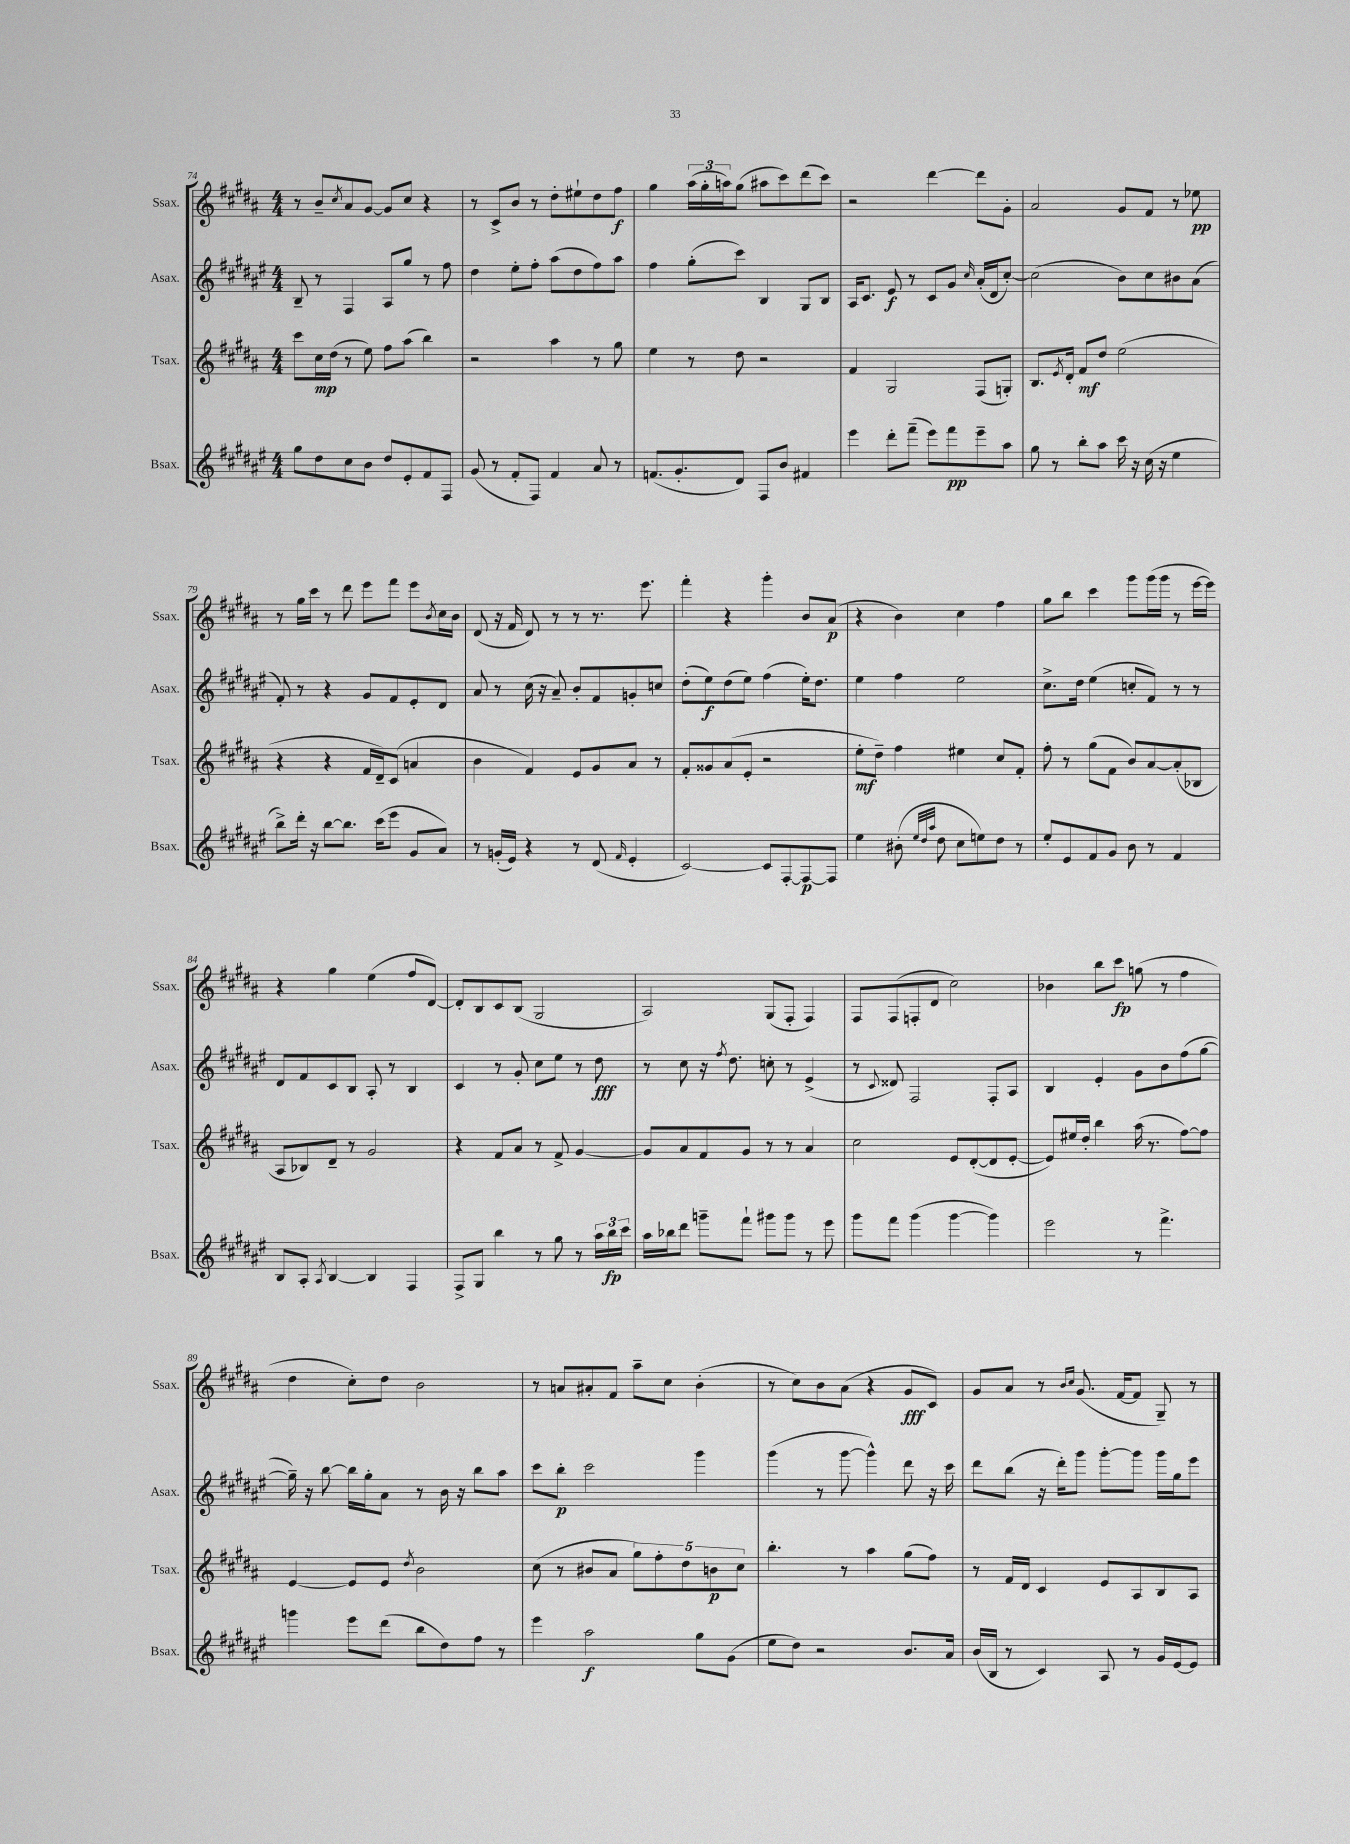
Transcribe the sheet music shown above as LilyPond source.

<<
\new StaffGroup <<
\new Staff = "s0" \with { instrumentName = "Ssax." shortInstrumentName = "Ssax." } {
    \clef treble \key b \major \numericTimeSignature \time 4/4
    r8 b'8-- \acciaccatura { cis''8 } ais'8 gis'8~ gis'8 cis''8 r4 |
    r8 cis'8-> b'8 r8 dis''8-. eis''8-! dis''8 fis''8\f |
    gis''4 \tuplet 3/2 { ais''16( gis''16-. a''16) } gis''8( ais''8 cis'''8) dis'''8( cis'''8) |
    r2 dis'''4~ dis'''8 gis'8-. |
    ais'2 gis'8 fis'8 r8 ees''8\pp |
    r8 gis''16 cis'''16 r8 dis'''8 e'''8 fis'''8 e'''8 \acciaccatura { b'8 } cis''16 b'16 |
    dis'8( r16 fis'16 dis'8) r8 r8 r8. e'''8. |
    fis'''4-. r4 gis'''4-. b'8 ais'8\p( |
    r4 b'4) cis''4 fis''4 |
    gis''8 b''8 cis'''4 gis'''8 gis'''16( gis'''16 r8 e'''16~ e'''16) |
    r4 gis''4 e''4( fis''8 dis'8~) |
    dis'8-. b8 cis'8 b8( gis2 |
    ais2) gis8( fis8-. fis4) |
    fis8 fis8( f8-. dis'8 cis''2) |
    bes'4 b''8 cis'''8\fp g''8( r8 fis''4 |
    dis''4 cis''8-.) dis''8 b'2 |
    r8 a'8 ais'8-. fis'8 ais''8-- cis''8 b'4-.( |
    r8 cis''8) b'8 ais'8( r4 gis'8\fff cis'8) |
    gis'8 ais'8 r8 \grace { b'16 cis''16 } gis'8.( fis'16~ fis'8 gis8--) r8 \bar "|." |
}
\new Staff = "s1" \with { instrumentName = "Asax." shortInstrumentName = "Asax." } {
    \clef treble \key fis \major \numericTimeSignature \time 4/4
    b8-- r8 fis4 ais8 gis''8 r8 fis''8 |
    dis''4 eis''8-. fis''8-. ais''8( dis''8 fis''8) ais''8 |
    fis''4 gis''8-.( cis'''8) b4 gis8 b8 |
    ais16 cis'8. eis'8\f r8 cis'8 gis'8 \grace { cis''16 } ais'16-.( dis'16 cis''8~-.) |
    cis''2( b'8) cis''8 bis'8 ais'8( |
    fis'8-.) r8 r4 gis'8 fis'8 eis'8-. dis'8 |
    ais'8 r8 cis''16( r16 ais'8--) b'8-. fis'8 g'8-. c''8 |
    dis''8-.( eis''8\f) dis''8( eis''8) fis''4( eis''16-.) dis''8. |
    eis''4 fis''4 eis''2 |
    cis''8.-> dis''16 eis''4( c''8-. fis'8) r8 r8 |
    dis'8 fis'8 cis'8 b8 ais8-. r8 b4 |
    cis'4 r8 gis'8-. cis''8 eis''8 r8 dis''8\fff |
    r8 cis''8 r16 \acciaccatura { fis''8 } dis''8. c''8-. r8 eis'4->( |
    r8 \appoggiatura { cis'8 } disis'8) fis2 fis8-. ais8 |
    b4 eis'4-. gis'8 b'8 fis''8( gis''8~ |
    gis''16--) r16 b''8~ b''16 gis''16-. ais'8 r8 b'16 r16 b''8 ais''8 |
    cis'''8 b''8-.\p cis'''2 gis'''4 |
    gis'''4( r8 gis'''8~ gis'''4-^) dis'''8 r16 cis'''16 |
    dis'''8 b''8( r16 dis'''16-.) gis'''8 gis'''8~-. gis'''8 gis'''16 gis''16 eis'''8 \bar "|." |
}
\new Staff = "s2" \with { instrumentName = "Tsax." shortInstrumentName = "Tsax." } {
    \clef treble \key b \major \numericTimeSignature \time 4/4
    cis'''8 cis''16\mp dis''16( r8 e''8) fis''8 ais''8( b''4) |
    r2 ais''4 r8 gis''8 |
    e''4 r8 dis''8 r2 |
    fis'4 gis2 fis8( g8-.) |
    b8. \acciaccatura { e'8 } dis'16-. fis'8\mf dis''8 e''2( |
    r4 r4 fis'16 dis'16--) cis'8( a'4 |
    b'4 fis'4) e'8 gis'8 ais'8 r8 |
    fis'8-. gisis'8 ais'8( e'8-. r2 |
    e''8-.\mf dis''8--) fis''4 eis''4 cis''8 fis'8-. |
    fis''8-. r8 gis''8( fis'8 b'8) ais'8~ ais'8-.( bes8 |
    ais8 bes8) dis'8-- r8 gis'2 |
    r4 fis'8 ais'8 r8 fis'8-> gis'4~ |
    gis'8 ais'8 fis'8 gis'8 r8 r8 ais'4 |
    cis''2 e'8 dis'8~-.( dis'8 e'8~-. |
    e'8) eis''16 dis''16-. b''4 ais''16( r8. fis''8~) fis''8 |
    e'4~ e'8 e'8 \acciaccatura { dis''8 } b'2 |
    cis''8( r8 bis'8 ais'8 \tuplet 5/4 { gis''8) fis''8-. dis''8 b'8\p cis''8 } |
    b''4.-. r8 ais''4 gis''8( fis''8) |
    r8 fis'16 dis'16 cis'4 e'8 ais8 b8 ais8 \bar "|." |
}
\new Staff = "s3" \with { instrumentName = "Bsax." shortInstrumentName = "Bsax." } {
    \clef treble \key fis \major \numericTimeSignature \time 4/4
    gis''8 dis''8 cis''8 b'8 dis''8 eis'8-. fis'8 fis8 |
    gis'8( r8 fis'8-. fis8) fis'4 ais'8 r8 |
    f'8.( gis'8.-. dis'8) fis8 b'8 fis'4 |
    eis'''4 dis'''8-. fis'''8--( eis'''8) fis'''8\pp eis'''8-- ais''8 |
    gis''8 r8 b''8-. ais''8 cis'''16 r16 cis''16( r16 eis''4 |
    b''8->) dis'''16-. r16 b''8~ b''8. cis'''16( eis'''8 gis'8 ais'8) |
    r8 g'16-.( eis'16) r4 r8 dis'8( \grace { fis'16 } eis'4-. |
    cis'2~) cis'8 fis8~-. fis8~\p fis8 |
    eis''4 bis'8-.( \grace { eis''32 dis''32 ais''32 } dis''8 cis''8 e''8) dis''8 r8 |
    eis''8-. eis'8 fis'8 gis'8 b'8 r8 fis'4 |
    b8 ais8-. \acciaccatura { ais8 } b4~ b4 fis4 |
    fis8-> gis8 b''4 r8 gis''8 r8 \tuplet 3/2 { ais''16 b''16\fp cis'''16 } |
    ais''16 bes''16 dis'''8 g'''8-- fis'''8-! gis'''8 gis'''8 r8 eis'''8 |
    gis'''8 fis'''8 gis'''4( gis'''4~ gis'''4) |
    eis'''2 r8 fis'''4.-> |
    g'''4 eis'''8 dis'''8( b''8 dis''8) fis''8 r8 |
    eis'''4 ais''2\f gis''8 gis'8( |
    eis''8 dis''8) r2 b'8. ais'16 |
    b'16( b16 r8 cis'4) ais8 r8 gis'16 eis'16~ eis'8 \bar "|." |
}
>>
>>
\layout { \context { \Score currentBarNumber = #74 } }
